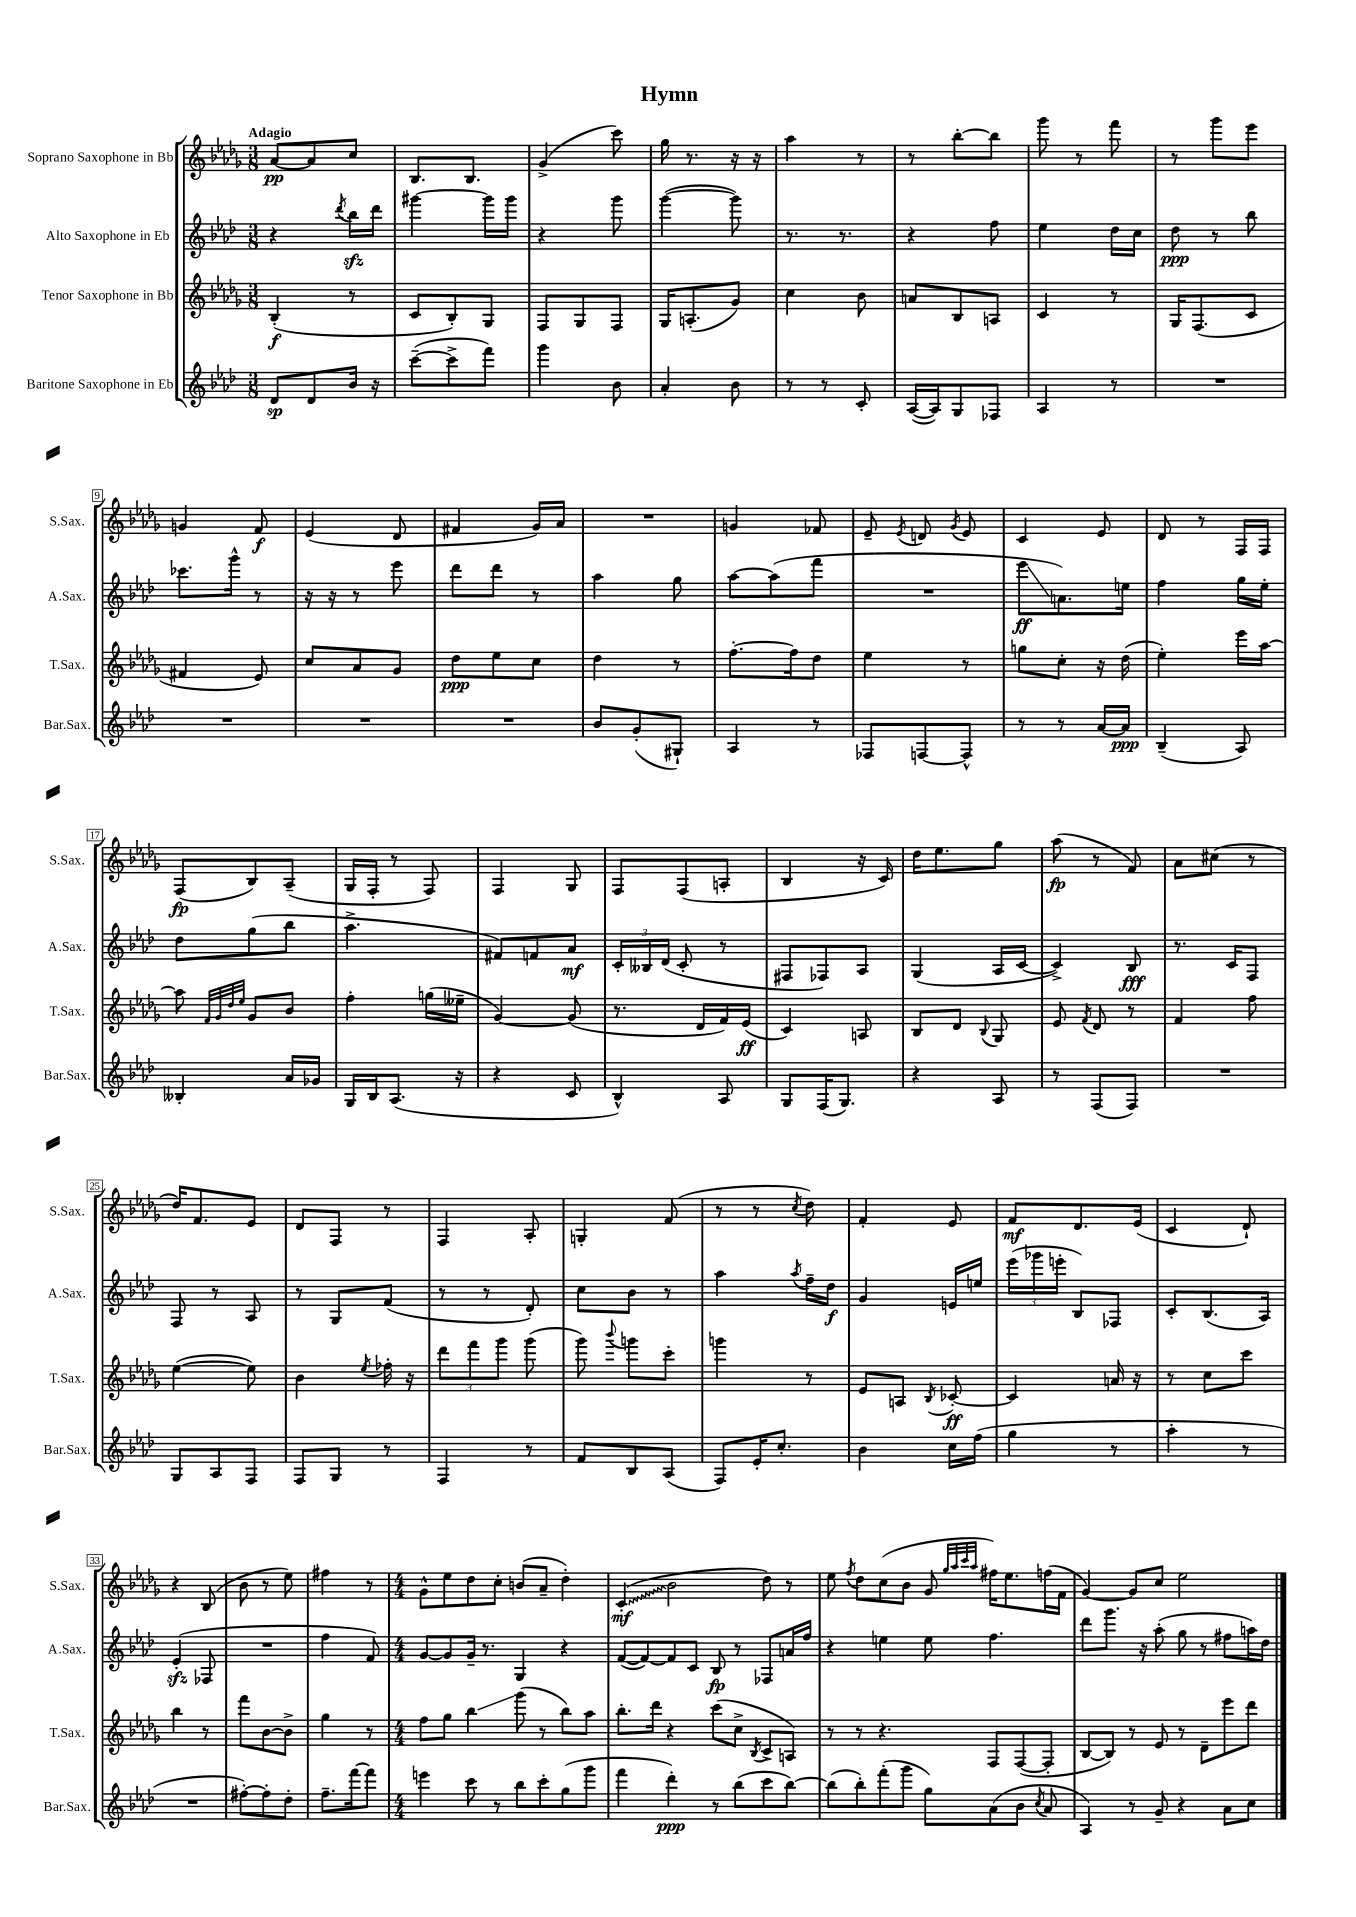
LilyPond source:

\header { title = "Hymn" }
<<
\new StaffGroup <<
\new Staff = "s0" \with { instrumentName = "Soprano Saxophone in Bb" shortInstrumentName = "S.Sax." } {
    \clef treble \key des \major \numericTimeSignature \time 3/8 \tempo "Adagio"
    \autoBeamOff aes'8[~\pp aes'8 c''8] |
    bes8.[ bes8.] |
    ges'4->( c'''8) |
    ges''16 r8. r16 r16 |
    aes''4 r8 |
    r8 bes''8[~-. bes''8] |
    ges'''8 r8 f'''8 |
    r8 ges'''8[ ees'''8] |
    g'4 f'8\f |
    ees'4( des'8 |
    fis'4 ges'16[) aes'16] |
    R4. |
    g'4 fes'8 |
    ees'8-- \acciaccatura { ees'8 } d'8 \acciaccatura { ges'8 } ees'8 |
    c'4 ees'8 |
    des'8 r8 f16[ f16] |
    f8[\fp( bes8) aes8]--( |
    ges16[ f16]-. r8 f8) |
    f4 ges8 |
    f8[ f8( a8]-. |
    bes4 r16 c'16) |
    des''16[ ees''8. ges''8] |
    aes''8\fp( r8 f'8) |
    aes'8[ cis''8]( r8 |
    des''16[) f'8. ees'8] |
    des'8[ f8] r8 |
    f4 aes8-. |
    g4-. f'8( |
    r8 r8 \acciaccatura { c''8 } des''8) |
    f'4-. ees'8 |
    f'8[\mf des'8. ees'16]( |
    c'4 des'8-!) |
    r4 bes8( |
    bes'8 r8 ees''8) |
    fis''4 r8 |
    \numericTimeSignature \time 4/4 ges'8[-^ ees''8 des''8 c''8]-. b'8[( aes'8]-- des''4-.) |
    \once \override Glissando.style = #'zigzag c'4-.\glissando\mf( bes'2 des''8) r8 |
    ees''8 \acciaccatura { f''8 } des''8[ c''8( bes'8] ges'8 \grace { ges''32[ aes''32 c'''32 aes''32] } fis''16[) ees''8. f''16( f'16] |
    ges'4~) ges'8[ c''8] ees''2 \bar "|." |
}
\new Staff = "s1" \with { instrumentName = "Alto Saxophone in Eb" shortInstrumentName = "A.Sax." } {
    \clef treble \key aes \major \numericTimeSignature \time 3/8
    \autoBeamOff r4 \acciaccatura { des'''8 } bes''16[\sfz des'''16] |
    gis'''4~ gis'''16[ gis'''16] |
    r4 g'''8 |
    g'''4~( g'''8) |
    r8. r8. |
    r4 f''8 |
    ees''4 des''16[ c''16] |
    des''8\ppp r8 bes''8 |
    ces'''8.[ g'''16]-^ r8 |
    r16 r16 r8 ees'''8 |
    des'''8[ des'''8] r8 |
    aes''4 g''8 |
    aes''8[~ aes''8( f'''8] |
    R4. |
    ees'''8[\glissando\ff a'8.) e''16] |
    f''4 g''16[ ees''16]-. |
    des''8[ g''8( bes''8] |
    aes''4.-> |
    fis'8[) f'8 aes'8]\mf |
    \tuplet 3/2 { c'16[-. beses16 des'16]( } c'8-. r8 |
    fis8[ fes8) aes8] |
    g4( aes16[ c'16]~ |
    c'4->) bes8\fff |
    r8. c'16[ f8] |
    f8 r8 aes8 |
    r8 g8[ f'8]( |
    r8 r8 des'8-.) |
    c''8[ bes'8] r8 |
    aes''4 \acciaccatura { aes''8 } f''16[-- des''16]\f |
    g'4 e'16[ e''16] |
    \tuplet 3/2 { ees'''16[( ges'''16 e'''16]-. } bes8[) fes8] |
    c'8[-. bes8.( aes16]) |
    ees'4-.\sfz( fes8 |
    R4. |
    f''4 f'8) |
    \numericTimeSignature \time 4/4 g'8[~ g'8 g'16]-- r8. g4 r4 |
    f'8[~( f'8~) f'8 c'8] bes8\fp r8 fes8[ a'16 f''16] |
    r4 e''4 e''8 f''4. |
    des'''8[ g'''8.] r16 aes''8-.( g''8 r8 fis''8[ a''16) des''16] \bar "|." |
}
\new Staff = "s2" \with { instrumentName = "Tenor Saxophone in Bb" shortInstrumentName = "T.Sax." } {
    \clef treble \key des \major \numericTimeSignature \time 3/8
    \autoBeamOff bes4-.\f( r8 |
    c'8[ bes8-.) ges8] |
    f8[ ges8 f8] |
    ges16[ a8.-.( ges'8]) |
    c''4 bes'8 |
    a'8[ bes8 a8] |
    c'4 r8 |
    ges16[ f8.( c'8] |
    fis'4 ees'8) |
    c''8[ aes'8 ges'8] |
    des''8[\ppp ees''8 c''8] |
    des''4 r8 |
    f''8.[~-. f''16 des''8] |
    ees''4 r8 |
    g''8[ c''8]-. r16 des''16( |
    ees''4-.) ees'''16[ aes''16]~ |
    aes''8 \grace { f'32[ ges'32 des''32 ees''32] } ges'8[ bes'8] |
    f''4-. g''16[( eeses''16]-- |
    ges'4~) ges'8( |
    r8. des'16[ f'16) ees'16]\ff( |
    c'4) a8 |
    bes8[ des'8] \appoggiatura { bes8 } ges8 |
    ees'8 \acciaccatura { f'8 } des'8 r8 |
    f'4 f''8 |
    ees''4~( ees''8) |
    bes'4 \acciaccatura { ees''8 } fes''16-. r16 |
    \tuplet 3/2 { des'''8[ f'''8 ges'''8] } ges'''8( |
    ges'''8) \appoggiatura { bes'''8 } g'''8[ c'''8]-. |
    g'''4 r8 |
    ees'8[ a8] \acciaccatura { bes8 } ces'8~-.\ff |
    ces'4 a'16 r16 |
    r8 c''8[ c'''8] |
    bes''4 r8 |
    f'''8[ bes'8~ bes'8]-> |
    ges''4 r8 |
    \numericTimeSignature \time 4/4 f''8[ ges''8] bes''4\glissando ges'''8( r8 bes''8[) aes''8] |
    bes''8.[-. des'''16] r4 c'''8[( c''8]-> \acciaccatura { bes8 } c'8[-> a8]) |
    r8 r8 r4. f8[ f8~( f8]-. |
    bes8[~ bes8]) r8 ees'8 r8 des'8[-- ees'''8 des'''8] \bar "|." |
}
\new Staff = "s3" \with { instrumentName = "Baritone Saxophone in Eb" shortInstrumentName = "Bar.Sax." } {
    \clef treble \key aes \major \numericTimeSignature \time 3/8
    \autoBeamOff des'8[\sp des'8 bes'16] r16 |
    c'''8[~--( c'''8-> f'''8]) |
    g'''4 bes'8 |
    aes'4-. bes'8 |
    r8 r8 c'8-. |
    aes16[~( aes16) g8 fes8] |
    aes4 r8 |
    R4. |
    R4. |
    R4. |
    R4. |
    bes'8[ g'8-.( gis8]-!) |
    aes4 r8 |
    fes8[ f8~ f8]-^ |
    r8 r8 aes'16[~ aes'16]\ppp |
    bes4--( aes8) |
    beses4-. aes'16[ ges'16] |
    g16[ bes16 aes8.]( r16 |
    r4 c'8 |
    bes4-^) aes8 |
    g8[ f16( g8.]) |
    r4 aes8 |
    r8 f8[( f8]) |
    R4. |
    g8[ aes8 f8] |
    f8[ g8] r8 |
    f4 r8 |
    f'8[ bes8 aes8]( |
    f8[) ees'16-. c''8.]-. |
    bes'4 c''16[ f''16]( |
    g''4 r8 |
    aes''4-. r8 |
    R4. |
    fis''8[~-.) fis''8-. des''8]-. |
    f''8.[-- f'''16~ f'''8] |
    \numericTimeSignature \time 4/4 e'''4 c'''8 r8 bes''8[ c'''8-. g''8( g'''8] |
    f'''4 des'''4-.\ppp) r8 bes''8[( c'''8 bes''8]~) |
    bes''8[( bes''8-.) f'''8-.( g'''8] g''8[) aes'8( bes'8] \acciaccatura { c''8 } aes'8 |
    aes4) r8 g'8-- r4 aes'8[ c''8] \bar "|." |
}
>>
>>
\layout { \context { \Score \override BarNumber.stencil = #(make-stencil-boxer 0.1 0.3 ly:text-interface::print) } }
